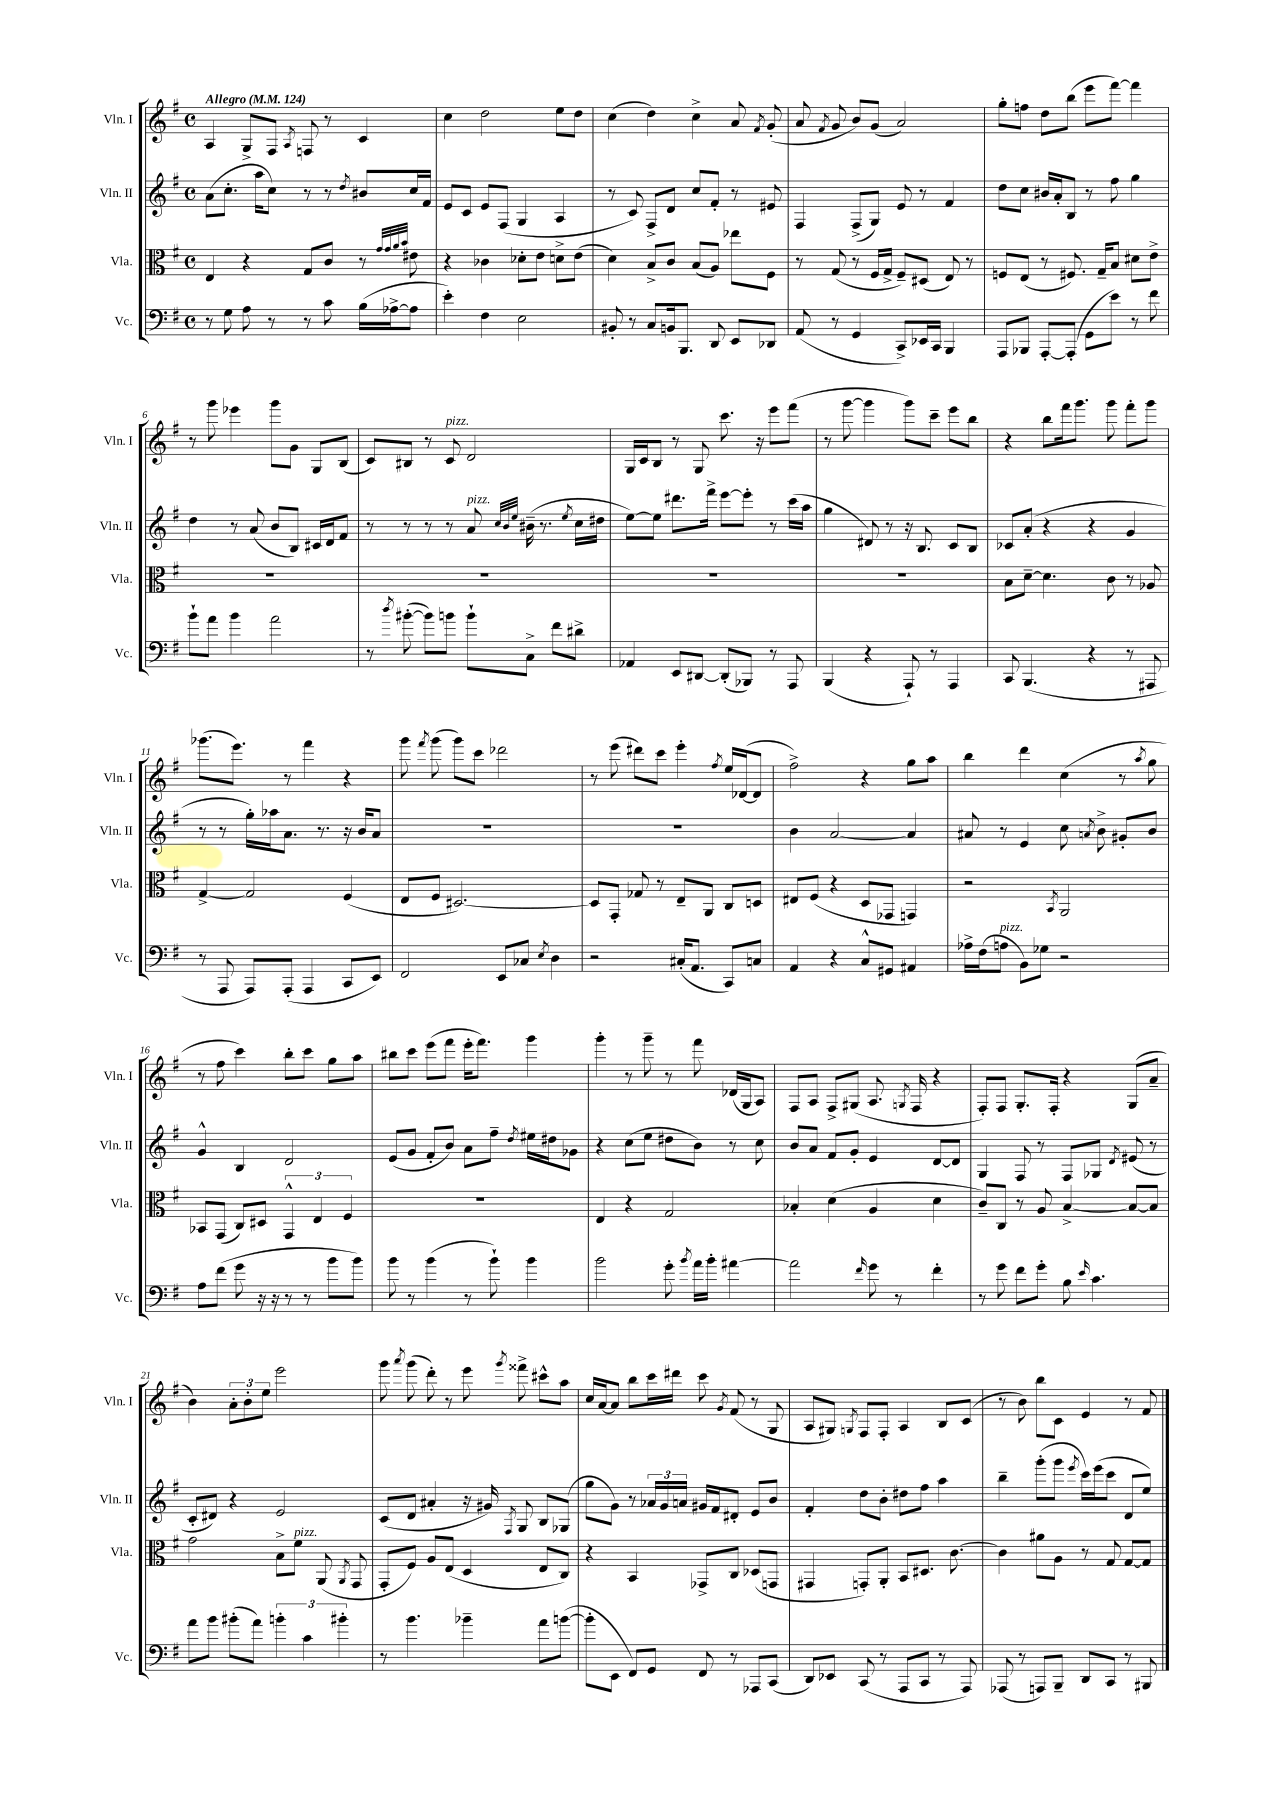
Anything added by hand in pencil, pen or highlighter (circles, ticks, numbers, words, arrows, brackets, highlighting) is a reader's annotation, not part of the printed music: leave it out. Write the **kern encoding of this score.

**kern	**kern	**kern	**kern
*staff4	*staff3	*staff2	*staff1
*clefF4	*clefC3	*clefG2	*clefG2
*k[f#]	*k[f#]	*k[f#]	*k[f#]
*M4/4	*M4/4	*M4/4	*M4/4
*met(c)	*met(c)	*met(c)	*met(c)
*MM124	*MM124	*MM124	*MM124
8r	4E	(8a	4A
8G	.	8.cc'	.
8A	4r	.	8G^
.	.	16aa	.
8r	.	8cc)	8F#
.	.	.	8qA
8r	8G	8r	8F
8c	8c	8r	8r
.	.	8qdd	.
(16B	8r	8b#	4c
[16A-^	.	.	.
.	32qqg	.	.
.	32qqg	.	.
.	32qqa	.	.
.	32qqb	.	.
8A-]	8e#	16cc	.
.	.	16f#	.
=	=	=	=
4e')	4r	8e	4cc
.	.	8c	.
4F#	4c-	8e	2dd
.	.	(8F#	.
2E	8d-'	4G	.
.	8e	.	.
.	8d^	4A	8ee
.	(8e	.	8dd
=	=	=	=
8BB#'	4d)	8r	(4cc
8r	.	8c)	.
8C	8B^	8F#^	4dd)
16BB	8c	8d	.
8.BBB	.	.	.
.	(8B	8cc	4cc^
8DD	8A)	8f#'	.
8EE	8ee-	8r	8a
.	.	.	8qf#
8DD-	8F#	8e#	(8g'
=	=	=	=
(8AA	8r	4F#	8a
.	.	.	8qf#
8r	(8G	.	8g
4GG	8r	(8F#^	8b)
.	16F#	8G)	(8g
.	16G^	.	.
8CC^)	8F#~)	8e	2a)
16EE-	(8D#	8r	.
16CC	.	.	.
4BBB	8E)	4f#	.
.	8r	.	.
=	=	=	=
8AAA	8F	8dd	8gg'
8BBB-	(8E	8cc	8ff
[8AAA'	8r	16b#	8dd
.	.	16a'	.
(8AAA']	8.F#)	8B	(8bb
8GG	.	8r	8eee
.	16G~	.	.
8e)	8B	8ff#	[8fff#)
8r	8d#	4gg	4fff#]
8f#	8e^	.	.
=	=	=	=
8b`	1r	4dd	8r
8a	.	.	8ggg
4b	.	8r	4eee-
.	.	(8a	.
2a	.	8b	8ggg
.	.	8B)	8g
.	.	16c#	8G
.	.	16d	.
.	.	8f#	(8B
=	=	=	=
8r	1r	8r	8c)
8qdd	.	.	.
([8b#'	.	8r	8B#
8b#])	.	8r	8r
8b	.	8r	8c
8b`	.	8a	2d
.	.	32qqcc	.
.	.	32qqb	.
.	.	32qqee	.
8C^	.	(16b#~	.
.	.	8.r	.
8f#	.	.	.
.	.	8qee	.
8d#^	.	16cc	.
.	.	16dd#	.
=	=	=	=
4AA-	1r	[8ee)	16G
.	.	.	16c
.	.	8ee]	8B
8EE	.	8.ddd#	8r
[8DD#	.	.	8G
.	.	16fff#^	.
(8DD#']	.	[8eee	8.ccc
8BBB-)	.	8eee']	.
.	.	.	16r
8r	.	8r	8eee
8AAA	.	(16ccc	(8fff#
.	.	16aa	.
=	=	=	=
(4BBB	1r	4gg	8r
.	.	.	[8ggg
4r	.	8d#)	4ggg]
.	.	8r	.
8AAA`)	.	16r	8ggg)
.	.	8.B	.
8r	.	.	8ccc~
4AAA	.	8c	8eee
.	.	8B	8bb
=	=	=	=
8CC	8B	8c-	4r
(4.BBB	[8d~	(8a'	.
.	4.d]	4r	8bb
.	.	.	16fff#
.	.	.	8.ggg
4r	.	4r	.
.	8c	.	8ggg
8r	8r	4g	8fff#'
8AAA#	8A-	.	8ggg
=	=	=	=
8r	[4G^	8r	(8.ggg-
8AAA	.	8r	.
.	.	.	8.eee)
8AAA)	2G]	16gg')	.
.	.	16aa-	.
(8AAA'	.	8.a	8r
4AAA	.	.	4fff#
.	.	8.r	.
8CC	(4F#	16r	4r
.	.	16b	.
8EE)	.	8a	.
=	=	=	=
2FF#	8E	1r	8ggg
.	.	.	8qfff#
.	8F#	.	(8ggg
.	[2.D#)	.	8ggg)
.	.	.	8ccc
8EE	.	.	2ddd-
8C-	.	.	.
8qE	.	.	.
4D	.	.	.
=	=	=	=
2r	8D#]	1r	8r
.	8GG'	.	(8eee
.	8G-	.	8ddd#)
.	8r	.	8ccc
(16C#'	8E~	.	4eee'
8.AA	.	.	.
.	8AA	.	.
.	.	.	8qff#
8CC)	8C	.	16ee
.	.	.	([16d-
8C	8D	.	8d-]
=	=	=	=
4AA	8E#	4b	2ff#^)
.	(8F#	.	.
4r	4r	[2a	.
8C^^	8D	.	4r
8GG#	8GG-	.	.
4AA#	4GG)	4a]	8gg
.	.	.	8aa
=	=	=	=
16A-^	2r	8a#	4bb
(16F#	.	.	.
8A	.	8r	.
8BB)	.	4e	4ddd
8G-	.	.	.
.	8qBB	.	.
2r	2AA	8cc	(4cc
.	.	8qa	.
.	.	8b^	.
.	.	8g#'	8r
.	.	.	8qaa
.	.	8b	8gg
=	=	=	=
8A	8BB-	4g^^	8r
(8f#	(8GG	.	8ff#
8g	8C)	4B	4ccc)
16r	8D#	.	.
16r	.	.	.
8r	6GG^^	2d	8bb'
8r	.	.	8ccc
.	6E	.	.
8b	.	.	8gg
.	6F#	.	.
8b)	.	.	8aa
=	=	=	=
8b	1r	(8e	8bb#
8r	.	8g	8ccc
(4b	.	8f#'	(8eee
.	.	8b)	8fff#
8r	.	8a	16eee'
.	.	.	8.fff#)
8b`)	.	8ff#~	.
.	.	8qdd	.
4b	.	16ee#	4ggg
.	.	16dd#	.
.	.	8g-	.
=	=	=	=
2b	4E	4r	4ggg'
.	4r	(8cc	8r
.	.	8ee	8ggg~
8g'	2G	8dd#	8r
8qb	.	.	.
16a	.	8b)	8fff#
16b'	.	.	.
[4a#	.	8r	(16d-
.	.	.	16G
.	.	8cc	8A)
=	=	=	=
2a#]	4B-'	8b	8F#
.	.	8a	8A
.	(4d	8f#	8F#^
.	.	8g'	(8G#
16qqf#	.	.	.
8g	4A	4e	8.A
8r	.	.	.
.	.	.	8qG
.	.	.	16F#
4f#'	4d	[8d	4r
.	.	8d]	.
=	=	=	=
8r	8c~)	4G	8F#')
8g	8C	.	8F#
8f#	8r	8F#	8.G'
8g'	8A	8r	.
.	.	.	16F#'
8B	[4B^	8F#	4r
16qqe	.	.	.
4.c	.	8G-	.
.	.	8qd	.
.	8B_	(8e#	(8G
.	8B]	8r	8a~
=	=	=	=
8a	2g	8c'	4b)
8b	.	8d#)	.
(8b#'	.	4r	12a'
.	.	.	12b'
8a)	.	.	.
.	.	.	12ee
6b'	8B^	2e	2eee
.	8f#	.	.
6c	.	.	.
.	(8AA	.	.
6b#'	.	.	.
.	8qAA	.	.
.	8GG	.	.
=	=	=	=
8r	8GG'	(8c	8ggg
.	.	.	8qaaa
4.b	8F#)	8d	(8ggg
.	8A	4a#'	8ddd')
.	(8E	.	8r
4b-~	4D	16r	8eee
.	.	16g#)	.
.	.	8qF#	8qggg
.	.	8G	8fff##^
8a	8E	8B	8ccc#^^
([8b	8C)	(8G-	8aa
=	=	=	=
8b']	4r	8gg	16cc
.	.	.	[16a
8EE	.	8g)	8a]
8FF#)	4BB	8r	8bb
8GG	.	24a-	16ccc
.	.	24g	.
.	.	.	16ddd#
.	.	24a	.
8FF#	8GG-^	16g#	8ccc
.	.	16f#	.
.	.	.	8qg
8r	8C	8d#'	(8f#
8AAA-	(8D-	8e	8r
(8CC	8GG	8b	8G
=	=	=	=
8DD)	4GG#	4f#'	8A
8EE-	.	.	8G#)
.	.	.	8qG
(8CC	8GG')	8dd	8F#
8r	8AA'	8b'	8F#'
8AAA	8BB	8dd#	4A
8CC	8.D#	8ff#	.
8r	.	4aa	8B
.	[8.c	.	.
8AAA)	.	.	(8c
=	=	=	=
(8AAA-	4c]	4bb~	8r
8r	.	.	8b)
8AAA)	8a#	(8ggg'	8bb
8BBB~	8A	8ggg	8c
.	.	8qeee	.
8DD	8r	16ccc)	4e
.	.	(16eee	.
8CC	8G	8ccc	.
8r	[8G	8d	8r
8BBB#	8G]	8ee)	8f#
==	==	==	==
*-	*-	*-	*-
